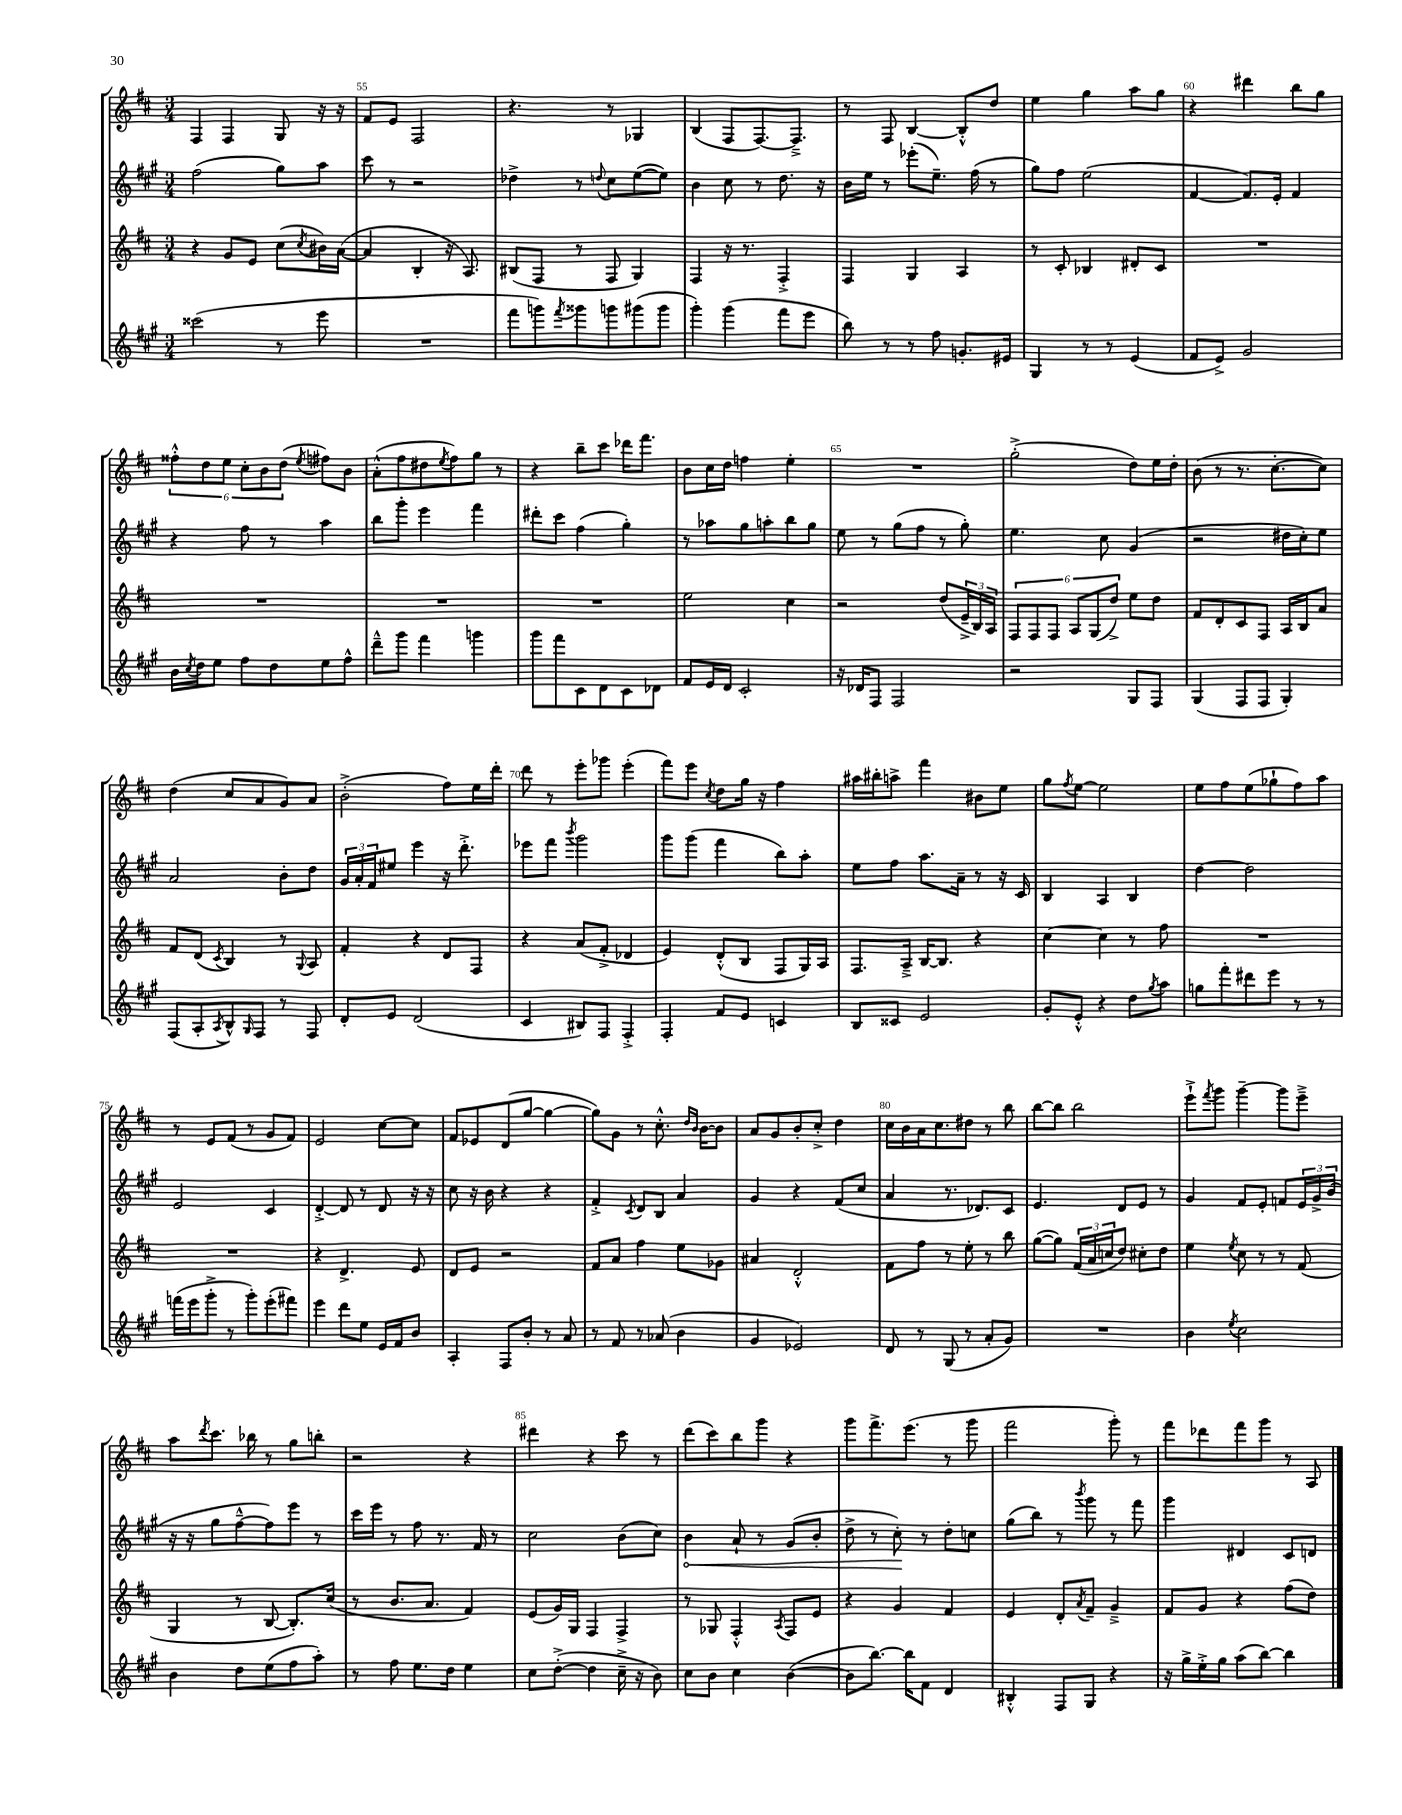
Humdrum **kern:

**kern	**kern	**kern	**dynam	**kern
*part4	*part3	*part2	*part2	*part1
*staff4	*staff3	*staff2	*staff2	*staff1
*clefG2	*clefG2	*clefG2	*	*clefG2
*k[f#c#g#]	*k[f#c#]	*k[f#c#g#]	*	*k[f#c#]
*M3/4	*M3/4	*M3/4	*	*M3/4
=54	=54	=54	=54	=54
(2ccc##X\	4r	(2ff#\	.	4F#/
.	8g/L	.	.	4F#/
.	8e/J	.	.	.
8r	(8cc#\L	8gg#\L)	.	8G/
.	8qcc#/	.	.	.
8eee\	16b#X\L)	8aa\J	.	16r
.	([16a\JJ	.	.	16r
=55	=55	=55	=55	=55
2.r	4a/]	8ccc#\	.	8f#/L
.	.	8r	.	8e/J
.	4B'/	2r	.	2F#/
.	16r	.	.	.
.	8.A/)	.	.	.
=56	=56	=56	=56	=56
8fff#\L	(8B#X/L	4dd-X^\	.	4.r
8gggn\)	8F#/J	.	.	.
8qfff#/	.	.	.	.
8ggg##X\	8r	8r	.	.
.	.	8qqddn/	.	.
8gggn\	8F#/	8cc#\L	.	8r
(8ggg#X\	4G/)	([8ee\	.	4G-X/
8ggg#\J	.	8ee\J])	.	.
=57	=57	=57	=57	=57
4ggg#'\)	4F#/	4b\	.	(4B/
(4ggg#\	16r	8cc#\	.	8F#/L
.	8.r	.	.	.
.	.	8r	.	[8.F#/)
8fff#\L	4F#'^/	8.dd\	.	.
.	.	.	.	8.F#~^/J]
8eee\J	.	.	.	.
.	.	16r	.	.
=58	=58	=58	=58	=58
8bb\)	4F#/	16b\LL	.	8r
.	.	16ee\JJ	.	.
8r	.	8r	.	8F#/
8r	4G/	(8eee-X'\L	.	[4B/
8ff#\	.	8.ee~\J)	.	.
8.gn'/L	4A/	.	.	8B'^^/L]
.	.	(16ff#\	.	.
.	.	8r	.	8dd/J
16e#X/Jk	.	.	.	.
=59	=59	=59	=59	=59
4G#/	8r	8gg#\L)	.	4ee\
.	8c#'/	8ff#\J	.	.
8r	4B-X/	(2ee\	.	4gg\
8r	.	.	.	.
(4e/	8d#X'/L	.	.	8aa\L
.	8c#/J	.	.	8gg\J
=60	=60	=60	=60	=60
8f#/L	2.r	[4f#/	.	4r
8e^/J)	.	.	.	.
2g#/	.	8.f#/L])	.	4ddd#X\
.	.	16e'/Jk	.	.
.	.	4f#/	.	8bb\L
.	.	.	.	8gg\J
!!LO:LB:g=z
=61	=61	=61	=61	=61
16b\LL	2.r	4r	.	12ff##X'^^\L
8qcc#/	.	.	.	.
16dd\J	.	.	.	.
.	.	.	.	12dd\
8ee\J	.	.	.	.
.	.	.	.	12ee\J
8ff#\L	.	8ff#\	.	12cc#'\L
.	.	.	.	12b\
8dd\	.	8r	.	.
.	.	.	.	(12dd\J
.	.	.	.	8qee/
8ee\	.	4aa\	.	8ff#X\L)
8ff#^^\J	.	.	.	8b\J
=62	=62	=62	=62	=62
8ddd~^^\L	2.r	8bb\L	.	(8a'^^\L
8ggg#\J	.	8ggg#'\J	.	8ff#\
4fff#\	.	4eee\	.	8dd#X\
.	.	.	.	8qee/
.	.	.	.	8ff#\)
4gggn\	.	4fff#\	.	8gg\J
.	.	.	.	8r
=63	=63	=63	=63	=63
8ggg#\L	2.r	8ddd#X'\L	.	4r
8fff#\	.	8ccc#\J	.	.
8c#\	.	(4ff#\	.	8bb~\L
8d\	.	.	.	8ccc#\J
8c#\	.	4gg#'\)	.	16ddd-X\KL
.	.	.	.	8.fff#\J
8d-X\J	.	.	.	.
=64	=64	=64	=64	=64
8f#/L	2ee\	8r	.	8b\L
16e/L	.	8aa-X\L	.	16cc#\L
16d/JJ	.	.	.	16dd\JJ
2c#'/	.	8gg#\	.	4ffn\
.	.	8aan'\	.	.
.	4cc#\	8bb\	.	4ee'\
.	.	8gg#\J	.	.
=65	=65	=65	=65	=65
16r	2r	8ee\	.	2.r
16d-X/KL	.	.	.	.
8F#/J	.	8r	.	.
2F#/	.	(8gg#\L	.	.
.	.	8ff#\J	.	.
.	(8dd/L	8r	.	.
.	24e~^/L	8gg#'\)	.	.
.	24B/)	.	.	.
.	24A/JJ	.	.	.
=66	=66	=66	=66	=66
2r	12F#/L	4.ee\	.	(2gg'^\
.	12F#/	.	.	.
.	12F#/J	.	.	.
.	12A/L	.	.	.
.	(12G/	.	.	.
.	.	8cc#\	.	.
.	12dd^/J)	.	.	.
8G#/L	8ee\L	(4g#/	.	8dd\L)
8F#/J	8dd\J	.	.	16ee\L
.	.	.	.	16dd'\JJ
=67	=67	=67	=67	=67
(4G#/	8f#/L	2r	.	(8b\
.	8d'/	.	.	8r
8F#/L	8c#/	.	.	8.r
8F#/J	8F#/J	.	.	.
.	.	.	.	[8.cc#'\L
4G#'/)	16A/LL	16dd#X\LL	.	.
.	16B/J	16cc#'\J)	.	.
.	8a/J	8ee\J	.	8cc#\J])
!!LO:LB:g=z
=68	=68	=68	=68	=68
(8F#/L	8f#/L	2a/	.	(4dd\
8A'/	(8d/J	.	.	.
8qA/	8qc#/	.	.	.
8B^^/)	4B/)	.	.	8cc#/L
16qqG#/	.	.	.	.
8F#/J	.	.	.	8a/
8r	8r	8b'\L	.	8g/)
.	8qqG/	.	.	.
8F#/	8A/	8dd\J	.	8a/J
=69	=69	=69	=69	=69
8d'/L	4f#'/	24g#/LL	.	(2b'^\
.	.	24a'/	.	.
.	.	24f#/J	.	.
8e/J	.	8ee#X/J	.	.
(2d/	4r	4eee\	.	.
.	8d/L	16r	.	8ff#\L)
.	.	8.ddd'^\	.	.
.	8F#/J	.	.	16ee\L
.	.	.	.	16ddd'\JJ
=70	=70	=70	=70	=70
4c#/	4r	8eee-X\L	.	8ddd\
.	.	8fff#\J	.	8r
.	.	8qbbb/	.	.
8B#X/L)	(8a/L	2ggg#\	.	8eee'\L
8F#/J	8f#'^/J	.	.	8ggg-X\J
4F#'^/	4d-X/	.	.	(4eee'\
=71	=71	=71	=71	=71
4F#'/	4e/)	8ggg#\L	.	8fff#\L)
.	.	(8ggg#\J	.	8eee\J
.	.	.	.	8qcc#/
8f#/L	(8d'^^/L	4fff#\	.	8dd\L
8e/J	8B/J	.	.	16gg\Jk
.	.	.	.	16r
4cn/	8F#/L	8bb\L)	.	4ff#\
.	16G/L)	8aa'\J	.	.
.	16A/JJ	.	.	.
=72	=72	=72	=72	=72
8B/L	8.F#/L	8ee\L	.	16aa#X\LL
.	.	.	.	16bb#X'\J
8c##X/J	.	8ff#\J	.	8aan^\J
.	16A~^/Jk	.	.	.
2e/	[16B/KL	8.aa\L	.	4fff#\
.	8.B/J]	.	.	.
.	.	16a~\Jk	.	.
.	4r	8r	.	8b#X\L
.	.	16r	.	8ee\J
.	.	16c#/	.	.
=73	=73	=73	=73	=73
8g#'/L	[4cc#\	4B/	.	8gg\L
.	.	.	.	8qff#/
8e'^^/J	.	.	.	[8ee\J
4r	4cc#\]	4A/	.	2ee\]
8dd\L	8r	4B/	.	.
8qgg#/	.	.	.	.
8aa\J	8ff#\	.	.	.
=74	=74	=74	=74	=74
8ggn\L	2.r	[4dd\	.	8ee\L
8fff#'\	.	.	.	8ff#\
8ddd#X\	.	2dd\]	.	(8ee\
8eee\J	.	.	.	8gg-X`\
8r	.	.	.	8ff#\)
8r	.	.	.	8aa\J
!!LO:LB:g=z
=75	=75	=75	=75	=75
(16fffn\LL	2.r	2e/	.	8r
16eee\J	.	.	.	.
8ggg#'^\J	.	.	.	8e/L
8r	.	.	.	(8f#/J
8ggg#'\L)	.	.	.	8r
(8eee'\	.	4c#/	.	8g/L
8fff#X\J)	.	.	.	8f#/J)
=76	=76	=76	=76	=76
4eee\	4r	[4d'^/	.	2e/
8ddd\L	4.d^/	8d/]	.	.
8ee\J	.	8r	.	.
16e/LL	.	8d/	.	[8cc#\L
16f#/J	.	.	.	.
8b/J	8e/	16r	.	8cc#\J]
.	.	16r	.	.
=77	=77	=77	=77	=77
4A'/	8d/L	8cc#\	.	8f#/L
.	8e/J	16r	.	8e-X/
.	.	16b\	.	.
8F#/L	2r	4r	.	(8d/
8b'/J	.	.	.	[8gg/J
8r	.	4r	.	4gg\_
8a/	.	.	.	.
=78	=78	=78	=78	=78
8r	8f#/L	4f#'^/	.	8gg\L])
8f#/	8a/J	.	.	8g\J
.	.	8qc#/	.	.
8r	4ff#\	8d/L	.	8r
(8a-X/	.	8B/J	.	8.cc#'^^\
4b\	8ee\L	4a/	.	.
.	.	.	.	16qqdd/LL
.	.	.	.	16qqb/JJ
.	.	.	.	[16b\KL
.	8g-X\J	.	.	8b\J]
=79	=79	=79	=79	=79
4g#/	4a#X/	4g#/	.	8a/L
.	.	.	.	8g/
2e-X/)	2d'^^/	4r	.	8b'/
.	.	.	.	8cc#'^/J
.	.	(8f#/L	.	4dd\
.	.	8cc#/J	.	.
=80	=80	=80	=80	=80
8d/	8f#\L	4a/	.	16cc#\LL
.	.	.	.	16b\
8r	8ff#\J	.	.	16a\J
.	.	.	.	8.cc#\
(8G#/	8r	8.r	.	.
8r	8ee'\	.	.	8dd#X\J
.	.	8.d-X/L)	.	.
8a'/L	8r	.	.	8r
8g#/J)	8bb\	8c#/J	.	8bb\
=81	=81	=81	=81	=81
2.r	([8gg\L	4.e/	.	[8bb\L
.	8gg\J])	.	.	8bb\J]
.	(24f#/LL	.	.	2bb\
.	24a/	.	.	.
.	24ccn/J	.	.	.
.	8dd/J)	8d/L	.	.
.	8cc#X'\L	8e/J	.	.
.	8dd\J	8r	.	.
=82	=82	=82	=82	=82
4b\	4ee\	4g#/	.	8eee`^\L
.	.	.	.	8qfff#/
.	.	.	.	8ggg\J
8qee/	8qee/	.	.	.
2cc#\	8cc#\	8f#/L	.	[4ggg~\
.	8r	8e'/J	.	.
.	8r	8fn/L	.	8ggg\L]
.	(8f#/	24e/L	.	8eee~^\J
.	.	24g#^/	.	.
.	.	(24b/JJ	.	.
!!LO:LB:g=z
=83	=83	=83	=83	=83
4b\	4G/	16r	.	8aa\L
.	.	16r	.	.
.	.	.	.	8qddd/
.	.	8gg#\L	.	8.ccc#\J
8dd\L	8r	[8ff#~^^\	.	.
.	.	.	.	16bb-X\
(8ee\	[8B/	8ff#\])	.	8r
8ff#\	8.B'/L])	8eee\J	.	8gg\L
8aa'\J)	.	8r	.	8bbn'\J
.	(16cc#/Jk	.	.	.
=84	=84	=84	=84	=84
8r	8r	16ccc#\LL	.	2r
.	.	16eee\JJ	.	.
8ff#\	8.b/L	8r	.	.
8.ee\L	.	8ff#\	.	.
.	8.a/J	.	.	.
.	.	8.r	.	.
16dd\Jk	.	.	.	.
4ee\	4f#/)	.	.	4r
.	.	16f#/	.	.
.	.	8r	.	.
=85	=85	=85	=85	=85
8cc#\L	(8e/L	2cc#\	.	4ddd#X\
([8dd'^\J	16g/L)	.	.	.
.	16G/JJ	.	.	.
4dd\]	4F#/	.	.	4r
16cc#~^\	4F#^/	(8b\L	.	8ccc#\
16r	.	.	.	.
8b\)	.	8cc#\J)	.	8r
=86	=86	=86	=86	=86
!	!	!	!LO:HP:b	!
8cc#\L	8r	4b\	<	(8ddd\L
8b\J	8G-X/	.	.	8ccc#\)
4cc#\	4F#'^^/	8a`/	.	8bb\
.	.	8r	.	8ggg\J
.	8qA/	.	.	.
([4b\	8F#/L	(8g#/L	.	4r
.	8e/J	8b'/J	.	.
=87	=87	=87	=87	=87
8b\L]	4r	8dd^\	.	8ggg\L
[8.bb\J)	.	8r	.	8.fff#^\
.	4g/	8cc#'\)	.	.
16bb\KL]	.	.	.	(8.eee\J
8f#\J	.	8r	[	.
4d/	4f#/	8dd'\L	.	8r
.	.	8ccn\J	.	8ggg\
=88	=88	=88	=88	=88
4B#X'^^/	4e/	(8gg#\L	.	2fff#\
.	.	8bb\J)	.	.
8F#/L	8d'/L	8r	.	.
.	8qa/	8qbbb/	.	.
8G#/J	8f#~/J	8ggg#\	.	.
4r	4g~^/	8r	.	8ggg'\)
.	.	8fff#\	.	8r
=89	=89	=89	=89	=89
16r	8f#/L	4ggg#\	.	8fff#\L
16gg#^\LL	.	.	.	.
16ee'^\	8g/J	.	.	8ddd-X\
16gg#\JJ	.	.	.	.
(8aa\L	4r	4d#X/	.	8fff#\
[8bb\J)	.	.	.	8ggg\J
4bb\]	(8ff#\L	8c#/L	.	8r
.	8dd\J)	8dn/J	.	8A/
==	==	==	==	==
*-	*-	*-	*-	*-
